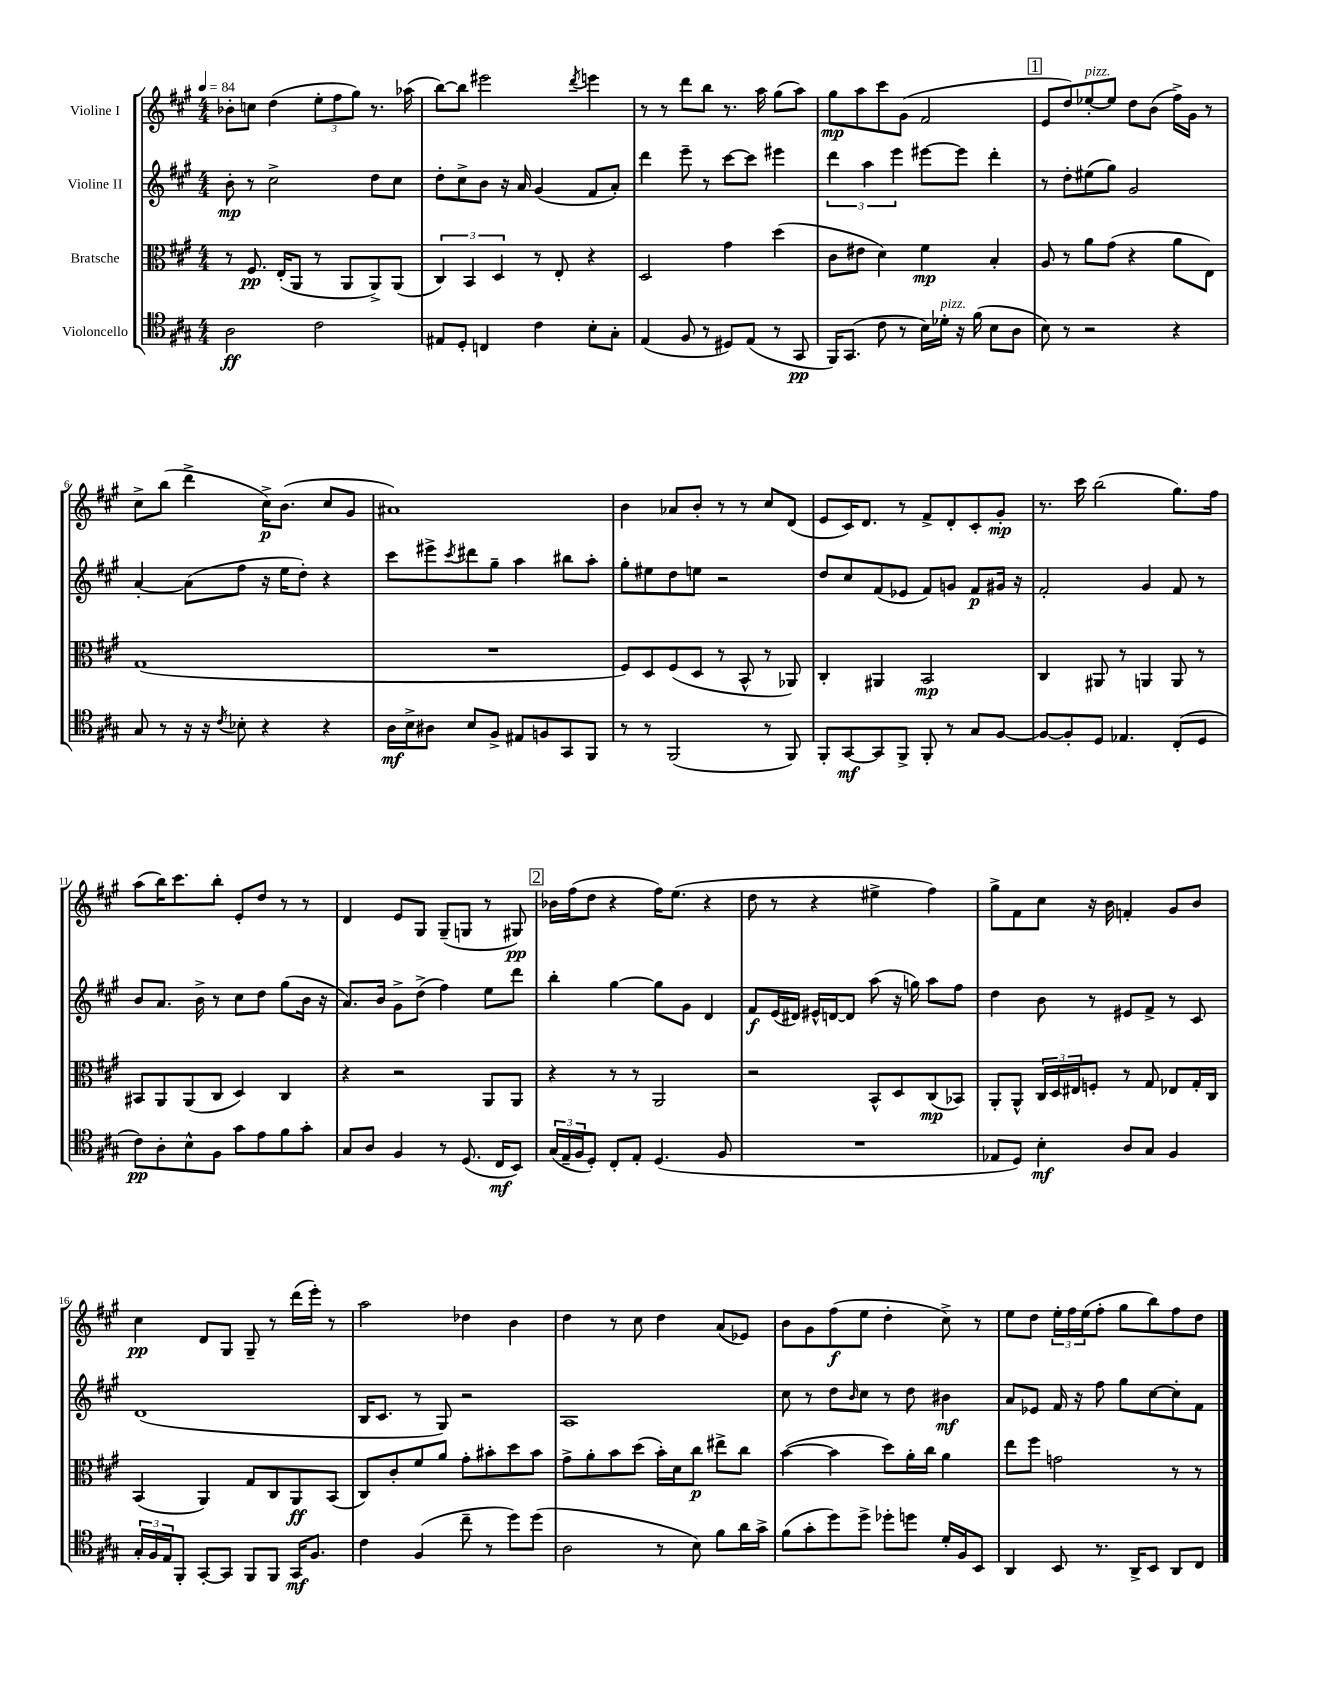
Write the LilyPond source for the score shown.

<<
\new StaffGroup <<
\new Staff = "s0" \with { instrumentName = "Violine I" } {
    \clef treble \key a \major \numericTimeSignature \time 4/4 \tempo 4 = 84
    bes'8-. c''8 d''4( \tuplet 3/2 { e''8-. fis''8 gis''8) } r8. aes''16( |
    b''8~) b''8 eis'''2 \acciaccatura { d'''8 } e'''4 |
    r8 r8 d'''8 b''8 r8. a''16 gis''8( a''8) |
    gis''8\mp a''8 cis'''8 gis'8( fis'2 |
    \mark \markup { \box "1" } e'8 d''8) ees''8~-.^\markup { \italic "pizz." } ees''8 d''8 b'8( fis''16->) gis'16 r8 |
    cis''8-> b''8( d'''4-> cis''16->\p) b'8.( cis''8 gis'8 |
    ais'1) |
    b'4 aes'8 b'8-. r8 r8 cis''8 d'8( |
    e'8 cis'16) d'8. r8 fis'8-> d'8-. cis'8-. gis'8-.\mp |
    r8. cis'''16 b''2( gis''8.) fis''16 |
    a''8( b''16) cis'''8. b''8-. e'8-. d''8 r8 r8 |
    d'4 e'8 gis8 gis8--( g8 r8 gis8\pp) |
    \mark \markup { \box "2" } bes'16 fis''16( d''8 r4 fis''16) e''8.( r4 |
    d''8 r8 r4 eis''4-> fis''4) |
    gis''8-> fis'8 cis''8 r16 b'16 f'4-. gis'8 b'8 |
    cis''4\pp d'8 gis8 gis8-- r8 d'''16( e'''16-.) r8 |
    a''2 des''4 b'4 |
    d''4 r8 cis''8 d''4 a'8( ees'8) |
    b'8 gis'8 fis''8\f( e''8 d''4-. cis''8->) r8 |
    e''8 d''8 \tuplet 3/2 { e''16-. fis''16 e''16( } fis''8-. gis''8 b''8) fis''8 d''8 \bar "|." |
}
\new Staff = "s1" \with { instrumentName = "Violine II" } {
    \clef treble \key a \major \numericTimeSignature \time 4/4
    b'8-.\mp r8 cis''2-> d''8 cis''8 |
    d''8-. cis''8-> b'8 r16 a'16 gis'4( fis'8 a'8-.) |
    d'''4 e'''8-- r8 cis'''8~ cis'''8 eis'''4 |
    \tuplet 3/2 { d'''4 a''4 e'''4 } eis'''8~ eis'''8 d'''4-. |
    \mark \markup { \box "1" } r8 d''8-. eis''8( gis''8) gis'2 |
    a'4~-. a'8( fis''8 r16 e''16 d''8-.) r4 |
    cis'''8 eis'''8-> \acciaccatura { cis'''8 } dis'''8 gis''8-- a''4 bis''8 a''8-. |
    gis''8-. eis''8 d''8 e''8 r2 |
    d''8 cis''8 fis'8( ees'8 fis'8) g'8 fis'8\p gis'16 r16 |
    fis'2-. gis'4 fis'8 r8 |
    b'8 a'8. b'16-> r8 cis''8 d''8 gis''8( b'16 r16 |
    a'8.) b'16 gis'8-> d''8->( fis''4) e''8 d'''8 |
    \mark \markup { \box "2" } b''4-. gis''4~ gis''8 gis'8 d'4 |
    fis'8\f e'16( dis'16) eis'16-^ d'16~ d'8 a''8( r16 g''16) a''8 fis''8 |
    d''4 b'8 r8 eis'8 fis'8-> r8 cis'8 |
    d'1( |
    b16 cis'8. r8 gis8) r2 |
    a1 |
    cis''8 r8 d''8 \grace { b'16 } cis''8 r8 d''8 bis'4\mf |
    a'8 ees'8 fis'16 r16 fis''8 gis''8 cis''8~ cis''8-. fis'8 \bar "|." |
}
\new Staff = "s2" \with { instrumentName = "Bratsche" } {
    \clef alto \key a \major \numericTimeSignature \time 4/4
    r8 fis8.\pp e16-.( a,8 r8 a,8 a,8->) a,8( |
    \tuplet 3/2 { cis4) b,4 d4 } r8 e8-. r4 |
    d2 gis'4 d''4( |
    cis'8 eis'8 d'4) fis'4\mp b4-. |
    \mark \markup { \box "1" } a8 r8 a'8 gis'8( r4 a'8 e8) |
    gis1( |
    R1 |
    fis8) d8 fis8( d8 r8 b,8-^ r8 aes,8) |
    cis4-. ais,4 b,2\mp |
    cis4 ais,8 r8 a,4 a,8 r8 |
    bis,8 a,8 a,8( cis8 d4) cis4 |
    r4 r2 a,8 a,8 |
    \mark \markup { \box "2" } r4 r8 r8 a,2 |
    r2 b,8-^ d8 cis8\mp( bes,8) |
    a,8-. a,8-^ \tuplet 3/2 { cis16 d16 eis16 } f8-. r8 gis8 ees8 gis16-. cis16 |
    b,4( a,4) gis8 cis8 a,8\ff b,8( |
    cis8) cis'8-. fis'8 a'8 gis'8-. bis'8-. d''8 bis'8 |
    gis'8-> a'8-. b'8 d''8( b'16-.) d'16 cis''8\p eis''8-> cis''8 |
    b'4~( b'4 d''8) a'16-. cis''16 a'4 |
    e''8 fis''8 g'2 r8 r8 \bar "|." |
}
\new Staff = "s3" \with { instrumentName = "Violoncello" } {
    \clef tenor \key a \major \numericTimeSignature \time 4/4
    a2\ff cis'2 |
    eis8 d8-. c4 cis'4 b8-. gis8-. |
    e4( fis8 r8 dis8) e8( r8 gis,8\pp |
    fis,16) gis,8.( cis'8 r8 b16) des'16-.^\markup { \italic "pizz." } r16 fis'16( b8 a8 |
    \mark \markup { \box "1" } b8) r8 r2 r4 |
    gis8 r8 r16 r16 \acciaccatura { cis'8 } bes8-. r4 r4 |
    a16\mf b16-> ais8 b8 fis8-> eis8 f8 gis,8 fis,8 |
    r8 r8 fis,2( r8 fis,8) |
    fis,8-. gis,8~\mf gis,8 fis,8-> fis,8-. r8 gis8 fis8~ |
    fis8~ fis8-. d8 ees4. cis8-.( d8 |
    cis'8\pp) a8-. b8-^ fis8 gis'8 e'8 fis'8 gis'8-. |
    gis8 a8 fis4 r8 d8.( cis16\mf b,8) |
    \mark \markup { \box "2" } \tuplet 3/2 { gis16( e16-- fis16 } d8-.) cis8-. e8-. d4.( fis8 |
    R1 |
    ees8 d8) b4-.\mf a8 gis8 fis4 |
    \tuplet 3/2 { gis16-. fis16 e16 } fis,8-. gis,8~-. gis,8 fis,8 fis,8 gis,16\mf fis8. |
    cis'4 fis4( cis''8-- r8 d''8) d''8( |
    a2 r8 b8) fis'8 a'16 gis'16-> |
    fis'8( gis'8-. d''8) d''8-> des''8-. d''8 d'16-. fis16 b,8 |
    a,4 b,8 r8. a,16-> b,8 a,8 cis8 \bar "|." |
}
>>
>>
